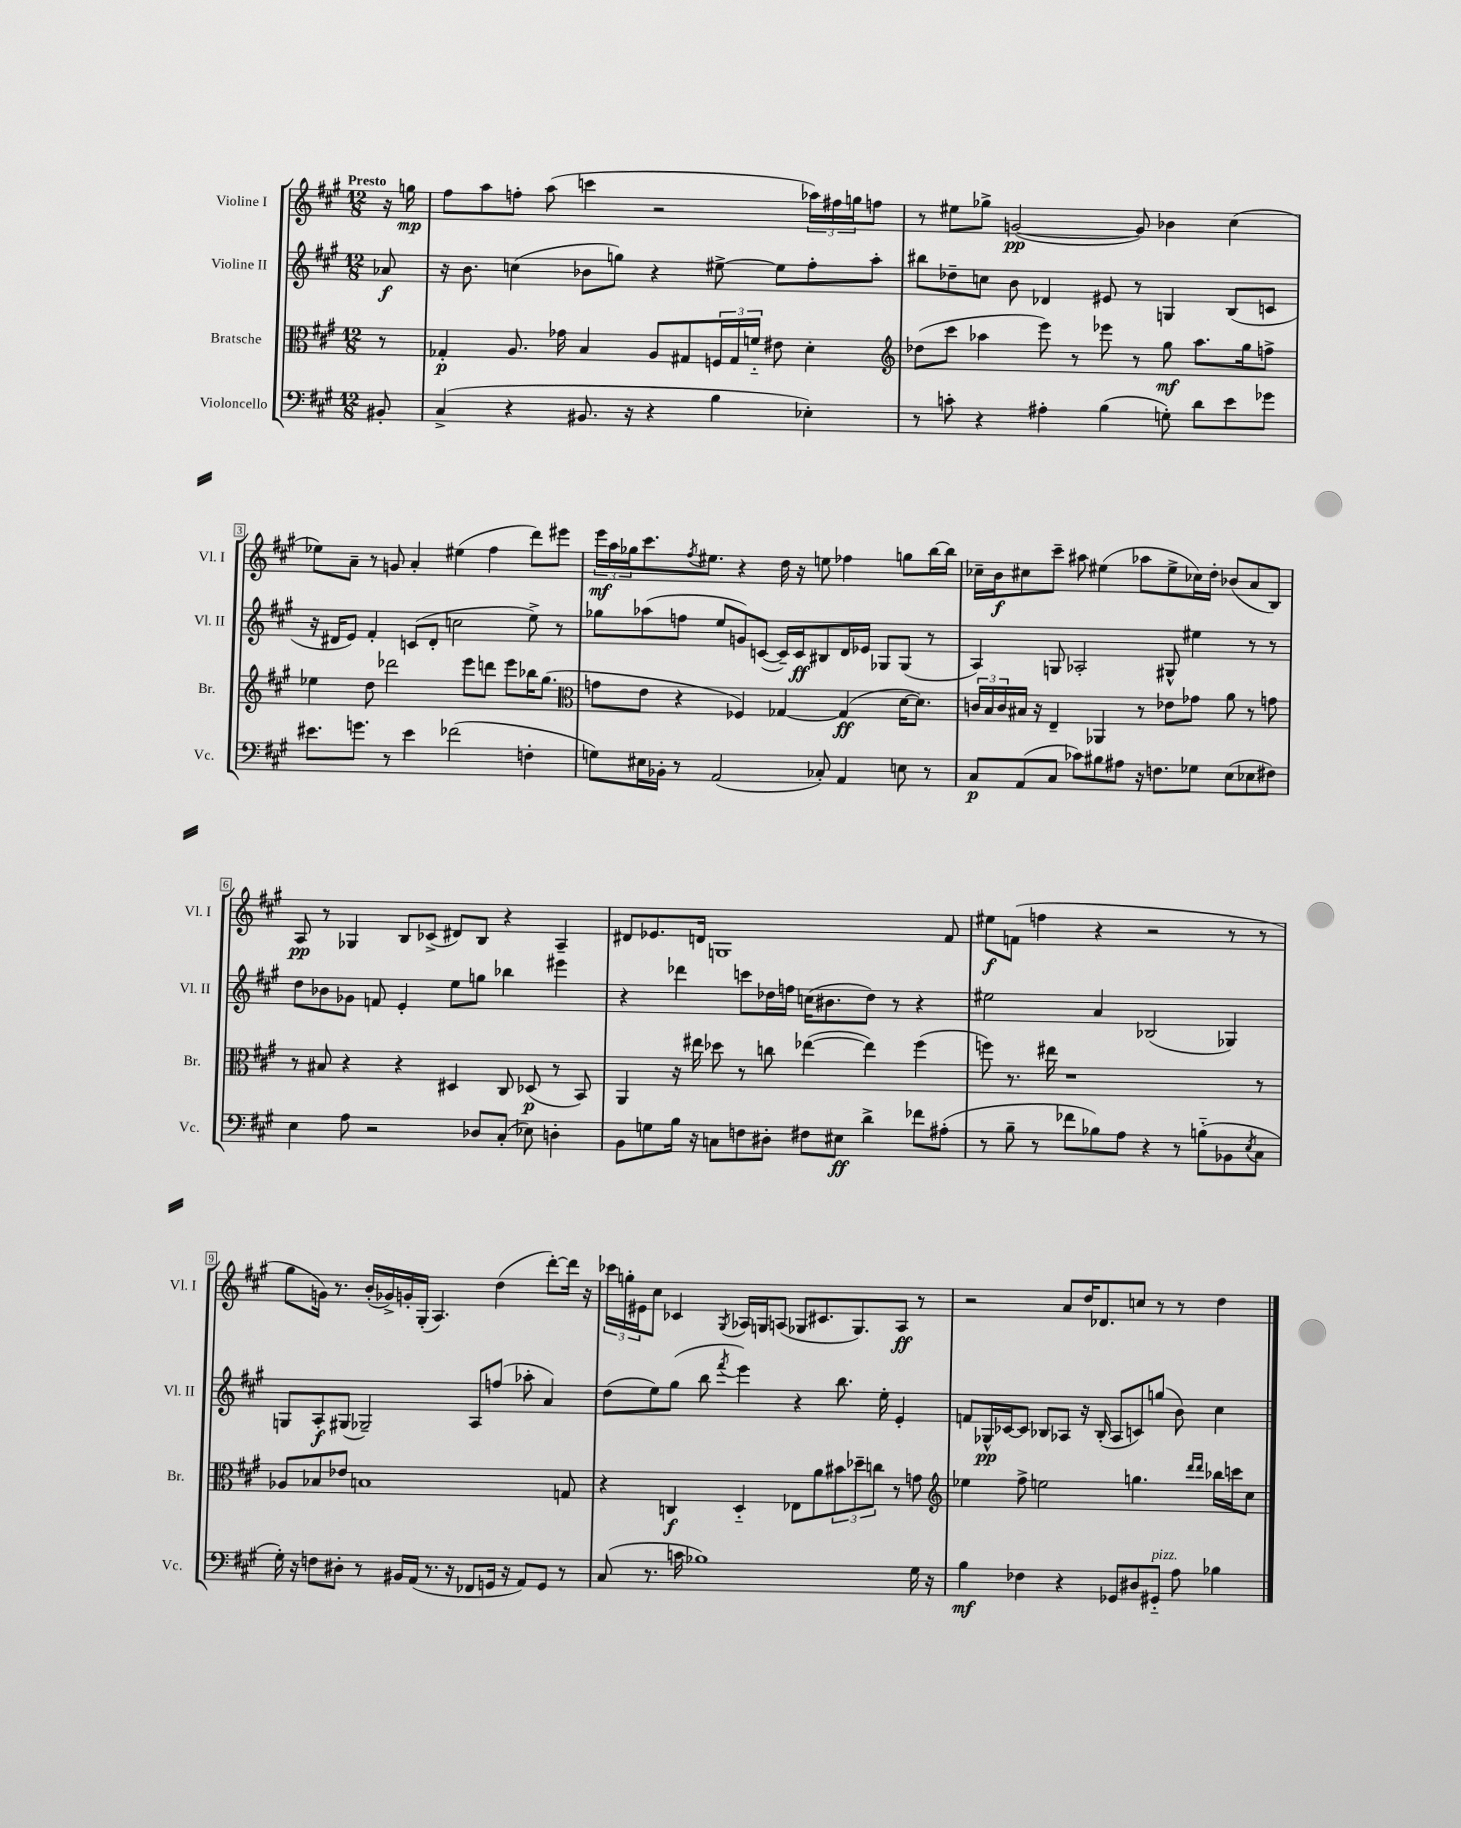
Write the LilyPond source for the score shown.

<<
\new StaffGroup <<
\new Staff = "s0" \with { instrumentName = "Violine I" shortInstrumentName = "Vl. I" } {
    \clef treble \key a \major \numericTimeSignature \time 12/8 \partial 8 \tempo "Presto"
    r16 g''16\mp |
    fis''8 a''8 f''8-. a''8( c'''4 r2 \tuplet 3/2 { aes''16) fis''16 g''16 } f''8 |
    r8 eis''8 ges''8-> g'2~\pp( g'8) bes'4 cis''4( |
    ees''8) a'8-- r8 g'8 a'4-. eis''4( fis''4 d'''8) eis'''8 |
    \tuplet 3/2 { e'''16\mf a''16 ges''16 } cis'''8. \acciaccatura { fis''8 } eis''8. r4 d''16 r16 e''8 fes''4 g''8 b''16~ b''16 |
    ces''16-- b'16\f cis''8 cis'''8-- ais''8 eis''4( aes''8 eis''8-> ces''16) d''16-. bes'8( a'8 b8) |
    a8\pp r8 ges4 b8 ces'8->( dis'8) b8 r4 a4-- |
    dis'8 ees'8. d'16 g1 fis'8 |
    eis''8\f f'8( f''4 r4 r2 r8 r8 |
    gis''8 g'16) r8. b'16-.( ges'16->) g'16-. gis16-.( a4.) d''4( d'''8~-.) d'''16 r16 |
    \tuplet 3/2 { ces'''16 g''16-. eis'16 } cis''8 ces'4 \acciaccatura { gis8 } aes16 g16 a8( ges8 cis'8. ges8.) a8\ff r8 |
    r2 a'8 d''16 des'8. c''8 r8 r8 d''4 \bar "|." |
}
\new Staff = "s1" \with { instrumentName = "Violine II" shortInstrumentName = "Vl. II" } {
    \clef treble \key a \major \numericTimeSignature \time 12/8 \partial 8
    aes'8\f |
    r16 b'8. c''4( bes'8 g''8) r4 eis''8~-> eis''8 fis''8-. a''8-. |
    bis''8 des''8-- c''8 b'8 des'4 eis'8 r8 g4 b8( c'8 |
    r16 dis'16 e'8) fis'4-. c'8( dis'8-. c''2 e''8->) r8 |
    ges''8 aes''8( f''8 e''8 g'8) c'8~( c'16--) c'16\ff bis8 d'16 ees'16 ges8 ges8( r8 |
    a4) g8 aes2-. gis8-^ eis''4 r8 r8 |
    d''8 bes'8 ges'8 f'8 e'4-. e''8 g''8 bes''4 eis'''4 |
    r4 des'''4 c'''8 des''16 f''16 c''16( bis'8. des''8) r8 r4 |
    eis''2 a'4 bes2( ges4) |
    g8 a8-.\f gis8( ges2--) a8 f''8( aes''8-. a'4) |
    d''8( e''8) gis''8( b''8 \acciaccatura { fis'''8 } e'''4) r4 b''8. e''16-. e'4-. |
    f'8 ges16-^\pp ces'16~ ces'8 bes8 aes8 r16 bes16-.( aes8 c'8) g''8( b'8) cis''4 \bar "|." |
}
\new Staff = "s2" \with { instrumentName = "Bratsche" shortInstrumentName = "Br." } {
    \clef alto \key a \major \numericTimeSignature \time 12/8 \partial 8
    r8 |
    ges4-.\p a8. ges'16 b4 a8 gis8 \tuplet 3/2 { f16 gis16 f'16-_ } eis'8 d'4-. |
    \clef treble des''8( cis'''8 aes''4 e'''8) r8 ees'''8 r8 gis''8\mf aes''8. gis''16 f''8-> |
    ees''4 d''8 des'''2 e'''8 d'''8 e'''8 bes''16 gis''8.( |
    \clef alto g'8 e'8 r4 fes4) ges4~ ges4\ff( d'16~ d'8.) |
    \tuplet 3/2 { c'16 b16 c'16 } bis16 r16 e4-- aes,4 r8 ees'8 ges'8 a'8 r8 g'8 |
    r8 bis8 r4 r4 dis4 cis8 des8\p( r8 b,8) |
    a,4 r16 eis''16 des''8 r8 c''8 ees''4~( ees''4) fis''4( |
    f''8) r8. eis''16 r1 r8 |
    aes8 bes8 ees'8 b1 g8 |
    r4 c4\f d4-_ ees8 a'8 \tuplet 3/2 { bis'8 des''8-- c''8 } r8 g'8 |
    \clef treble ees''4 fis''8-> e''2 g''4. \grace { d'''16 d'''16 } bes''16 c'''16 cis''8 \bar "|." |
}
\new Staff = "s3" \with { instrumentName = "Violoncello" shortInstrumentName = "Vc." } {
    \clef bass \key a \major \numericTimeSignature \time 12/8 \partial 8
    bis,8-. |
    cis4->( r4 bis,8. r16 r4 b4 ees4-.) |
    r8 c'8-. r4 ais4-. b4( g8-.) d'8 e'8 ges'8 |
    eis'8. g'8. r8 eis'4 fes'2( f4-. |
    g8) eis16 bes,16-. r8 a,2( ces8-.) a,4 e8 r8 |
    cis8\p a,8( cis8 ces'8) bis8 ais8 r16 f8. ges8 e8( ees8 fis8) |
    e4 a8 r2 des8 cis8-.( ees8) d4-. |
    b,8 g8 b16 r16 c8 f8 dis8-. fis8 eis8\ff d'4-> fes'8 ais8-.( |
    r8 b8-- r8 fes'8 bes8) a8 r4 r8 b8-_( bes,8 \acciaccatura { e8 } cis8 |
    gis16-.) r16 f8 dis8-. r8 bis,16 a,16( r8. r16 fes,8 g,16 r16 a,8) g,8 r8 |
    cis8( r8. c'16 bes1) gis16 r16 |
    b4\mf fes4 r4 ges,8 dis8 gis,8-_^\markup { \italic "pizz." } a8 bes4 \bar "|." |
}
>>
>>
\layout { \context { \Score \override BarNumber.stencil = #(make-stencil-boxer 0.1 0.3 ly:text-interface::print) } }
